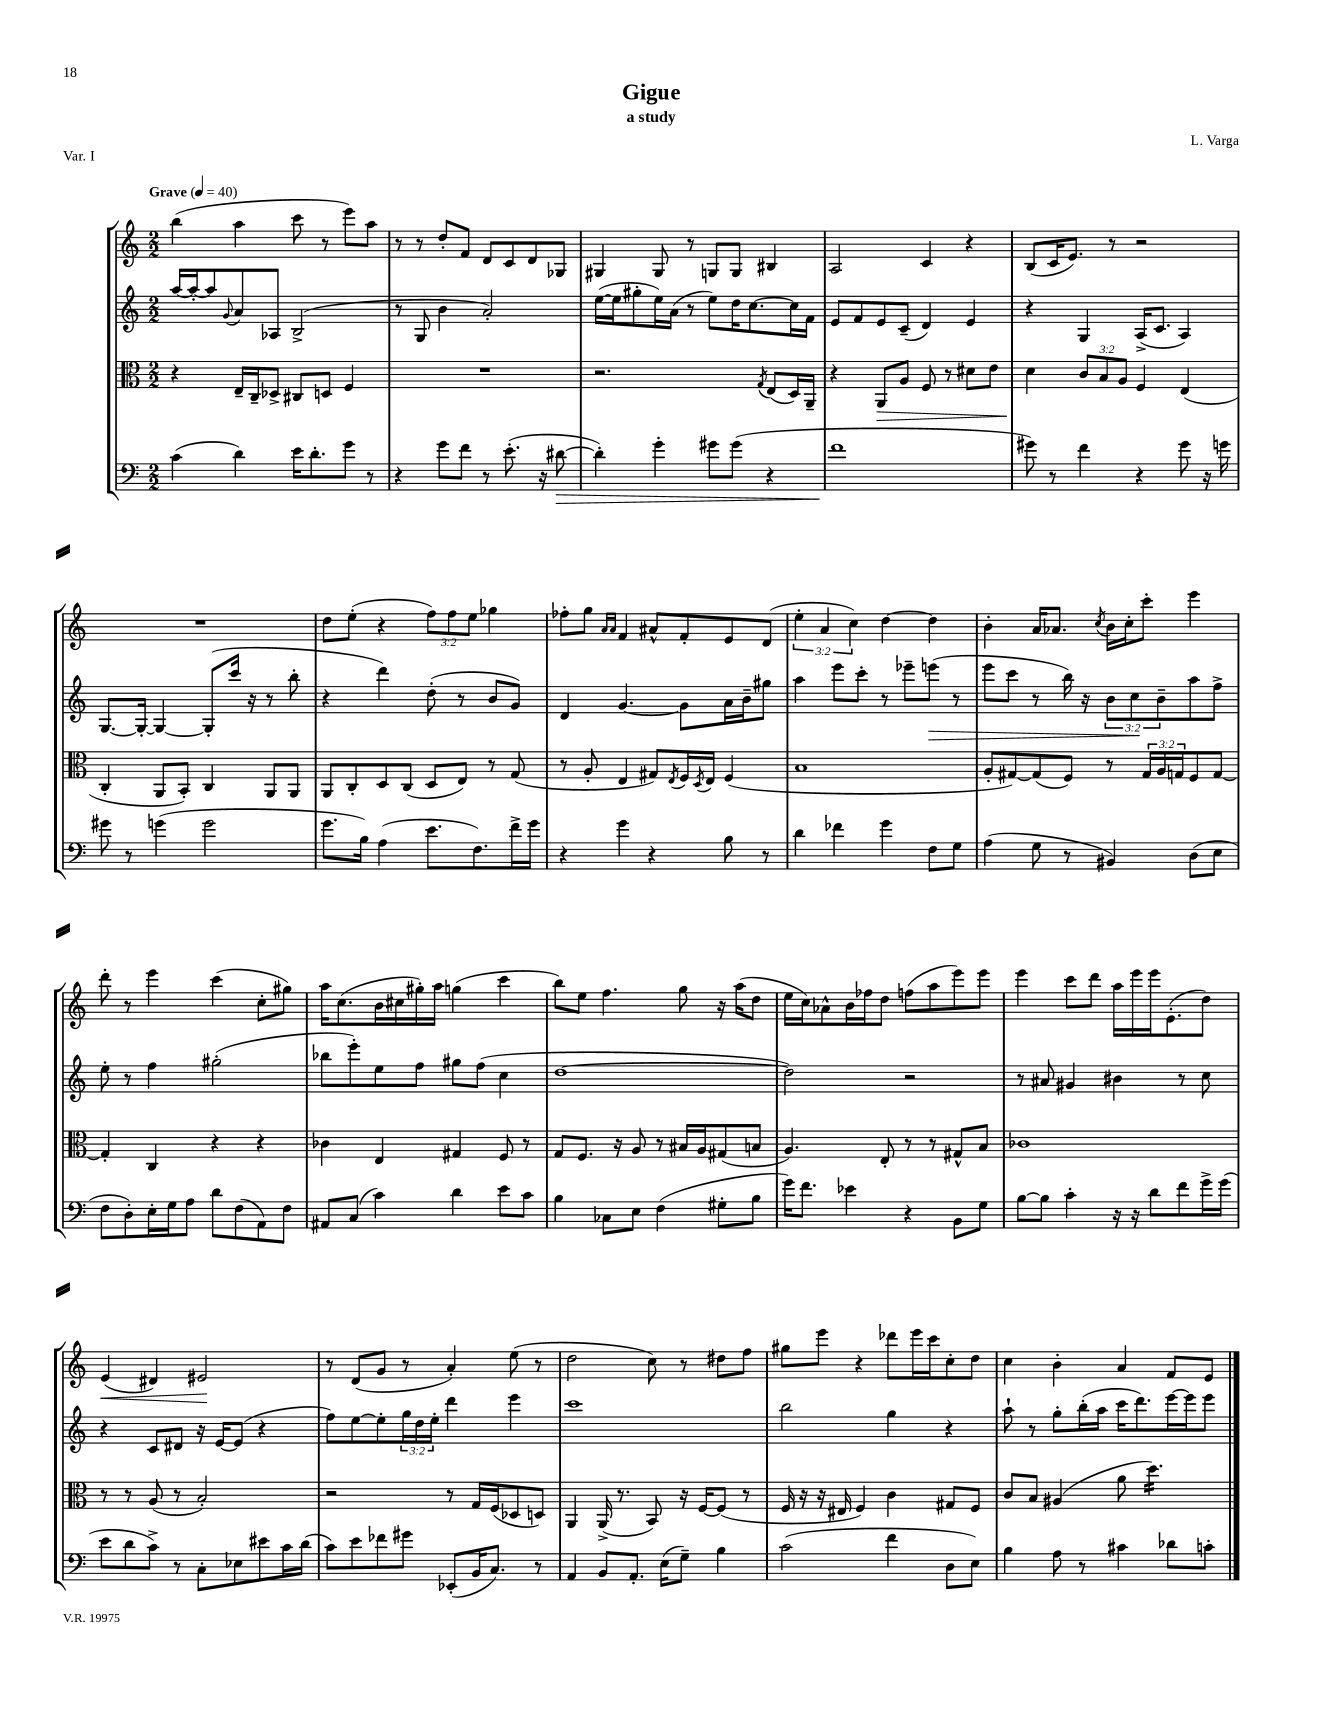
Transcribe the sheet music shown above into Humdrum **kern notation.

**kern	**kern	**kern	**kern
*staff4	*staff3	*staff2	*staff1
*clefF4	*clefC3	*clefG2	*clefG2
*k[]	*k[]	*k[]	*k[]
*M2/2	*M2/2	*M2/2	*M2/2
*MM40	*MM40	*MM40	*MM40
(4c	4r	[16aa	(4bb
.	.	16aa'_	.
.	.	8aa]	.
.	.	8qqg	.
4d)	16E~	8a	4aa
.	16C~	.	.
.	8D-^	8A-	.
16e	8C#	(2B^	8ccc
8.d'	.	.	.
.	8D	.	8r
8g	4F	.	8eee)
8r	.	.	8aa
=	=	=	=
4r	1r	8r	8r
.	.	8G	8r
8g	.	4b	8dd'
8f	.	.	8f
8r	.	2a')	8d
(8.e'	.	.	8c
.	.	.	8d
16r	.	.	.
[8d#	.	.	8G-
=	=	=	=
4d#'])	2.r	([16ee	4G#
.	.	16ee]	.
.	.	8gg#'	.
4g'	.	16ee)	8G#
.	.	(16a	.
.	.	8r	8r
8g#	.	8ee)	8G
(8g#	.	16dd	8G
.	.	[8.cc	.
.	8qG	.	.
4r	(8E	.	4B#
.	16D)	16cc]	.
.	16AA~	16f	.
=	=	=	=
1f	4r	8e	2A
.	.	8f	.
.	8AA	8e	.
.	8A	(8c~	.
.	8F	4d)	4c
.	8r	.	.
.	8d#	4e	4r
.	8e	.	.
=	=	=	=
8g#)	4d	4r	(8B
8r	.	.	16c
.	.	.	8.e)
4f	12c	4G	.
.	12B	.	.
.	.	.	8r
.	12A	.	.
4r	4F	(16A^	2r
.	.	8.c	.
8g#	(4E	4A)	.
16r	.	.	.
16g	.	.	.
=	=	=	=
8g#	4C'	[8.G	1r
8r	.	.	.
.	.	16G'_	.
(4g	8AA	4G_	.
.	8BB')	.	.
2g	4C	(8G']	.
.	.	16ccc	.
.	.	16r	.
.	8AA	8r	.
.	8AA	8bb'	.
=	=	=	=
8.g	8AA	4r	8dd
.	8C'	.	(8ee'
16B)	.	.	.
(4A	8D	4ddd)	4r
.	(8C	.	.
8.e	8D	(8dd'	12ff)
.	.	.	12ff
.	8E)	8r	.
.	.	.	12ee
8.F)	.	.	.
.	8r	8b	4gg-
16f^	(8G	8g)	.
16g	.	.	.
=	=	=	=
4r	8r	4d	8ff-'
.	8A'	.	8gg
.	.	.	16qqa
.	.	.	16qqa
4g	4E	[4.g	4f
4r	8G#)	.	8a#^^
.	8qE	.	.
.	16F	8g]	8f'
.	8qD	.	.
.	16E	.	.
8B	(4F	16a	8e
.	.	16b~	.
8r	.	8gg#	(8d
=	=	=	=
4d	1B	4aa	6ee'
.	.	.	6a
4f-	.	8eee	.
.	.	.	6cc)
.	.	8ccc'	.
4g	.	8r	[4dd
.	.	8eee-~	.
8F	.	(8eee	4dd]
8G	.	8r	.
=	=	=	=
(4A	8A'	8eee	4b'
.	[8G#)	8ccc	.
8G	(8G#]	8r	16a
.	.	.	8.a-
8r	8F)	16bb)	.
.	.	16r	.
.	.	.	8qcc
4BB#)	8r	12b	16b
.	.	.	16cc'
.	.	12cc	.
.	24G#	.	8ccc'
.	24A	12b~	.
.	24G	.	.
(8D	8F	8aa	4eee
8E	[8G	8ff^	.
=	=	=	=
8F	4G']	8ee'	8ddd'
8D')	.	8r	8r
16E'	4C	4ff	4eee
16G	.	.	.
8A	.	.	.
8d	4r	(2gg#'	(4ccc
(8F	.	.	.
8AA)	4r	.	8cc'
8F	.	.	8gg#)
=	=	=	=
8AA#	4c-	8bb-	16aa
.	.	.	(8.cc
(8C	.	8eee')	.
4c)	4E	8ee	16b
.	.	.	16cc#
.	.	8ff	16gg#')
.	.	.	16aa
4d	4G#	8gg#	(4gg
.	.	(8ff	.
8e	8F	4cc	4ccc
8c	8r	.	.
=	=	=	=
4B	8G	[1dd	8bb)
.	8.F	.	8ee
8C-	.	.	4.ff
.	16r	.	.
8E	8A	.	.
(4F	8r	.	.
.	16B#	.	8gg
.	16A	.	.
8G#'	(8G#	.	16r
.	.	.	(16aa
8B	8B	.	8dd
=	=	=	=
16g)	4.A)	2dd])	16ee
8.f	.	.	16cc)
.	.	.	8a-^^
4e-	.	.	16b
.	.	.	16ff-
.	8E'	.	8dd
4r	8r	2r	(8ff
.	8r	.	8aa
8BB	8G#^^	.	8eee)
8G	8B	.	8eee
=	=	=	=
[8B	1c-	8r	4eee
8B]	.	8a#	.
4c'	.	4g#	8ccc
.	.	.	8ddd
16r	.	4b#	16aa
16r	.	.	16eee
8d	.	.	16eee
.	.	.	(8.e'
8f	.	8r	.
16g^	.	8cc	8dd)
(16g	.	.	.
=	=	=	=
8e	8r	4r	(4e
8d	8r	.	.
8c^)	(8A	8c	4d#)
8r	8r	8d#	.
8C'	2B')	16r	2e#
.	.	[16e	.
8E-	.	(8e]	.
8e#	.	4r	.
16c	.	.	.
(16d	.	.	.
=	=	=	=
8c)	2r	8ff)	8r
8e	.	[8ee	(8d
8f-	.	8ee']	8g
8g#	.	24gg	8r
.	.	24dd	.
.	.	24ee'	.
(8EE-'	8r	4ddd	4a')
16BB	16G	.	.
8.C)	(16F	.	.
.	8D-	4eee	(8ee
8r	8D)	.	8r
=	=	=	=
4AA	4AA	1ccc	2dd
8BB	(16AA^	.	.
.	8.r	.	.
8.AA'	.	.	.
.	8BB)	.	8cc)
(16E	.	.	.
8G~)	16r	.	8r
.	[16F	.	.
4B	(8F]	.	8dd#
.	8r	.	8ff
=	=	=	=
(2c	16F	2bb	8gg#
.	16r	.	.
.	16r	.	8eee
.	16E#	.	.
.	4F)	.	4r
4f	4c	4gg	8ddd-
.	.	.	16eee
.	.	.	16ccc
8D	8G#	4r	8cc'
8E)	8F	.	8dd
=	=	=	=
4B	8c	8aa`	4cc
.	8B	8r	.
8A	(4A#	8gg'	4b'
8r	.	(16bb'	.
.	.	16aa	.
4c#	8a	16ccc	4a
.	.	8.ddd)	.
.	4.dd)	.	.
8d-	.	[16eee	8f
.	.	16eee]	.
8c'	.	8eee	8e
==	==	==	==
*-	*-	*-	*-
